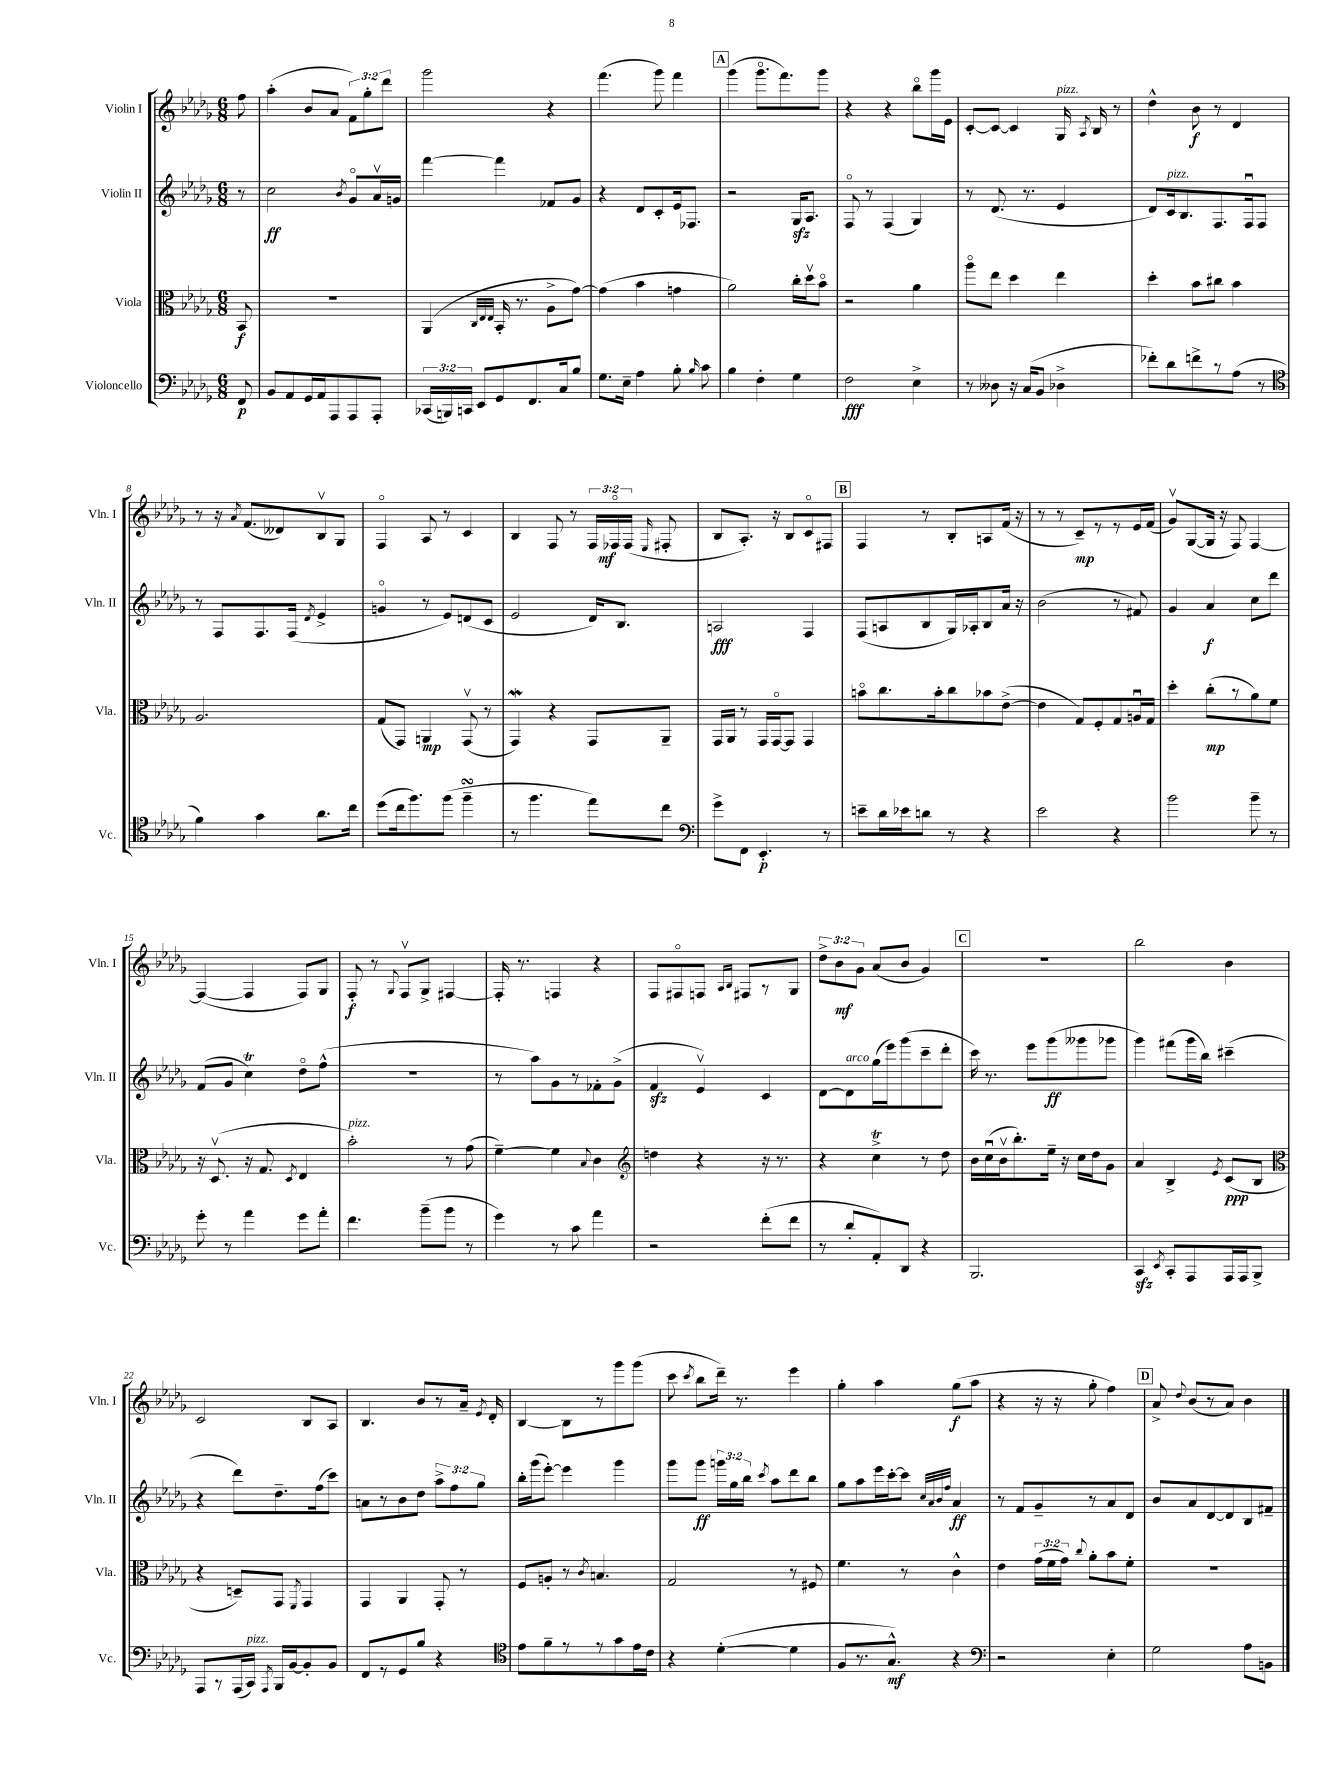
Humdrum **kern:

**kern	**dynam	**kern	**dynam	**kern	**dynam	**kern	**dynam
*part4	*part4	*part3	*part3	*part2	*part2	*part1	*part1
*staff4	*staff4	*staff3	*staff3	*staff2	*staff2	*staff1	*staff1
*I"Violoncello	*	*I"Viola	*	*I"Violin II	*	*I"Violin I	*
*I'Vc.	*	*I'Vla.	*	*I'Vln. II	*	*I'Vln. I	*
*clefF4	*	*clefC3	*	*clefG2	*	*clefG2	*
*k[b-e-a-d-g-]	*	*k[b-e-a-d-g-]	*	*k[b-e-a-d-g-]	*	*k[b-e-a-d-g-]	*
*M6/8	*	*M6/8	*	*M6/8	*	*M6/8	*
=	=	=	=	=	=	=	=
8FF/	p	8BB-/	f	8r	.	8ff\	.
=1	=1	=1	=1	=1	=1	=1	=1
8BB-/L	.	2.r	.	2cc\	ff	(4aa-'\	.
8AA-/	.	.	.	.	.	.	.
16GG-/L	.	.	.	.	.	8b-/L	.
16AA-/J	.	.	.	.	.	.	.
8AAA-/	.	.	.	.	.	8a-/J	.
.	.	.	.	8qb-/	.	.	.
8AAA-/	.	.	.	8g-/L	.	12f\L)	.
.	.	.	.	.	.	12gg-'\	.
8AAA-'/J	.	.	.	16a-v/L	.	.	.
.	.	.	.	.	.	12ddd-\J	.
.	.	.	.	16gn/JJ	.	.	.
=2	=2	=2	=2	=2	=2	=2	=2
(24CC-X/LL	.	(4AA-/	.	[4fff\	.	2ggg-\	.
24BBBn/)	.	.	.	.	.	.	.
24CCn/JJ	.	.	.	.	.	.	.
8EE-/L	.	.	.	.	.	.	.
.	.	32qqC/LLL	.	.	.	.	.
.	.	32qqE-/	.	.	.	.	.
.	.	32qqE-/JJJ	.	.	.	.	.
8GG-/	.	16BB-'/	.	4fff\]	.	.	.
.	.	8.r	.	.	.	.	.
8.FF/	.	.	.	.	.	.	.
.	.	8A-^\L	.	8f-X/L	.	4r	.
16C/k	.	.	.	.	.	.	.
8B-/J	.	[8g-\J)	.	8g-/J	.	.	.
=3	=3	=3	=3	=3	=3	=3	=3
8.G-\L	.	(4g-\]	.	4r	.	(4.fff\	.
16E-~\Jk	.	.	.	.	.	.	.
4A-\	.	4b-\	.	8d-/L	.	.	.
.	.	.	.	8c'/	.	8ggg-\)	.
8B-'\	.	4gn\	.	16e-/k	.	4fff\	.
.	.	.	.	8.F-X/J	.	.	.
16qqB-/	.	.	.	.	.	.	.
8c\	.	.	.	.	.	.	.
!!LO:REH:place=s1:t=A
=4	=4	=4	=4	=4	=4	=4	=4
4B-\	.	2a-\)	.	2r	.	(4ggg-\	.
4F'\	.	.	.	.	.	8.ggg-\L	.
.	.	.	.	.	.	8.fff\)	.
4G-\	.	16cc'\LL	.	16G-zz/KL	.	.	.
.	.	16dd-v\J	.	8.A-/J	.	.	.
.	.	8b-\J	.	.	.	8ggg-\J	.
=5	=5	=5	=5	=5	=5	=5	=5
2F\	fff	2r	.	8F/	.	4r	.
.	.	.	.	8r	.	.	.
.	.	.	.	(4F/	.	4r	.
4E-^\	.	4a-\	.	4G-/)	.	8bb-\L	.
.	.	.	.	.	.	16ggg-\L	.
.	.	.	.	.	.	16e-\JJ	.
=6	=6	=6	=6	=6	=6	=6	=6
8r	.	8aa-\L	.	8r	.	[8c'/L	.
8D--X\	.	8ee-\J	.	(8.d-/	.	8c/J_	.
16r	.	4dd-\	.	.	.	4c/]	.
(16C/KL	.	.	.	8.r	.	.	.
8BB-/J	.	.	.	.	.	.	.
!	!	!	!	!	!	!LO:TX:a:i:t=pizz.	!
4D-X^\	.	4ee-\	.	4e-/	.	16G-/	.
.	.	.	.	.	.	8qA-/	.
.	.	.	.	.	.	16B-/	.
.	.	.	.	.	.	8r	.
=7	=7	=7	=7	=7	=7	=7	=7
8f-X'\L)	.	4dd-'\	.	8d-/L)	.	4dd-^^\	.
!	!	!	!	!LO:TX:a:i:t=pizz.	!	!	!
8d-\	.	.	.	16c/k	.	.	.
.	.	.	.	8.B-/	.	.	.
8fn^\	.	8b-\L	.	.	.	8b-\	f
8r	.	8cc#X\J	.	8.F/	.	8r	.
(8A-\J	.	4b-\	.	.	.	4d-/	.
.	.	.	.	16Fu/k	.	.	.
8r	.	.	.	8F/J	.	.	.
!!LO:LB:g=z
=8	=8	=8	=8	=8	=8	=8	=8
*clefC4	*	*	*	*	*	*	*
4f\)	.	2.A-/	.	8r	.	8r	.
.	.	.	.	8F/L	.	16r	.
.	.	.	.	.	.	8qa-/	.
.	.	.	.	.	.	(8.f/L	.
4g-\	.	.	.	8.F/	.	.	.
.	.	.	.	.	.	8d--X/)	.
.	.	.	.	(16F/Jk	.	.	.
.	.	.	.	8qd-/	.	.	.
8.a-\L	.	.	.	4e-^/	.	8B-v/	.
.	.	.	.	.	.	8G-/J	.
16cc\Jk	.	.	.	.	.	.	.
=9	=9	=9	=9	=9	=9	=9	=9
(8dd-\L	.	(8G-/L	.	4gn/	.	4F/	.
16cc\k	.	8GG-/J)	.	.	.	.	.
8.ff\)	.	.	.	.	.	.	.
.	.	4AAn/	mp	8r	.	8A-/	.
(8ff\J	.	.	.	8e-/L)	.	8r	.
4ffsSsS~\	.	(8GG-v/	.	(8dn/	.	4c/	.
.	.	8r	.	8c/J	.	.	.
=10	=10	=10	=10	=10	=10	=10	=10
8r	.	4GG-w/)	.	2e-/	.	4B-/	.
4.ff\	.	.	.	.	.	.	.
.	.	4r	.	.	.	8F/	.
.	.	.	.	.	.	8r	.
8ee-\L)	.	8GG-/L	.	16d-/KL)	.	24F/LL	.
.	.	.	.	.	.	24F-X/	mf
.	.	.	.	8.B-/J	.	.	.
.	.	.	.	.	.	(24F-/JJ	.
.	.	.	.	.	.	16qqE-/	.
8cc\J	.	8AA-~/J	.	.	.	8F#X'/	.
=11	=11	=11	=11	=11	=11	=11	=11
*clefF4	*	*	*	*	*	*	*
8g-^\L	.	16GG-/LL	.	2An/	fff	8B-/L	.
.	.	16AA-/JJ	.	.	.	.	.
8FF\J	.	8r	.	.	.	8.A-'/J)	.
4.EE-'/	p	16GG-/LL	.	.	.	.	.
.	.	[16GG-/J	.	.	.	16r	.
.	.	8GG-/J]	.	.	.	8B-/L	.
.	.	4GG-/	.	4F/	.	8c/	.
8r	.	.	.	.	.	8F#X/J	.
!!LO:REH:place=s1:t=B
=12	=12	=12	=12	=12	=12	=12	=12
8en~\L	.	8bn\L	.	(8F/L	.	4F/	.
16d-\L	.	8.cc\	.	8An/	.	.	.
16e-X\J	.	.	.	.	.	.	.
8dn\J	.	.	.	8B-/	.	8r	.
.	.	16b'\k	.	.	.	.	.
8r	.	8cc\	.	16G-/L)	.	8B-'/L	.
.	.	.	.	16A-X'/J	.	.	.
4r	.	8b-X\	.	8B-/	.	8An/	.
.	.	([8e-^\J	.	16a-/Jk	.	(16f/Jk	.
.	.	.	.	16r	.	16r	.
=13	=13	=13	=13	=13	=13	=13	=13
2e-\	.	4e-\]	.	(2b-\	.	8r	.
.	.	.	.	.	.	8r	.
.	.	8G-/L)	.	.	.	8c~/L)	mp
.	.	8F'/	.	.	.	8r	.
4r	.	8G-/	.	8r	.	8r	.
.	.	16Anu/L	.	8f#X/)	.	16e-/L	.
.	.	16G-/JJ	.	.	.	(16f/JJ	.
=14	=14	=14	=14	=14	=14	=14	=14
2b-\	.	4dd-'\	.	4g-/	.	8g-v/L)	.
.	.	.	.	.	.	([8G-/	.
.	.	(8cc'\L	mp	4a-/	f	16G-/Jk]	.
.	.	.	.	.	.	16r	.
.	.	8r	.	.	.	8F/)	.
8b-~\	.	8a-\)	.	8cc\L	.	[4F/	.
8r	.	8f\J	.	8ddd-\J	.	.	.
!!LO:LB:g=z
=15	=15	=15	=15	=15	=15	=15	=15
8g-'\	.	16r	.	(8f/L	.	(4F/_	.
.	.	(8.D-v/	.	.	.	.	.
8r	.	.	.	8g-/J	.	.	.
4a-\	.	16r	.	4cct\)	.	4F/]	.
.	.	8.G-/	.	.	.	.	.
.	.	8qD-/	.	.	.	.	.
8g-\L	.	4E-/	.	8dd-\L	.	8F/L)	.
8a-'\J	.	.	.	(8ff^^\J	.	8G-/J	.
=16	=16	=16	=16	=16	=16	=16	=16
!	!	!LO:TX:a:i:t=pizz.	!	!	!	!	!
4.f\	.	2b-'\)	.	2.r	.	8F'/	f
.	.	.	.	.	.	8r	.
.	.	.	.	.	.	8qqG-/	.
.	.	.	.	.	.	8Fv/L	.
(8b-~\L	.	.	.	.	.	8G-^/J	.
8b-\J	.	8r	.	.	.	[4F#X/	.
8r	.	(8g-\	.	.	.	.	.
=17	=17	=17	=17	=17	=17	=17	=17
4g-\)	.	[4f~\)	.	8r	.	16F#'/]	.
.	.	.	.	.	.	8.r	.
.	.	.	.	8aa-\L)	.	.	.
8r	.	4f\]	.	8g-\	.	4Fn/	.
8c\	.	.	.	8r	.	.	.
.	.	8qqB-/	.	.	.	.	.
4a-\	.	4c\	.	8f-X'\	.	4r	.
.	.	.	.	(8g-^\J	.	.	.
=18	=18	=18	=18	=18	=18	=18	=18
*	*	*clefG2	*	*	*	*	*
2r	.	4ddn\	.	4fzz/	.	8F/L	.
.	.	.	.	.	.	8F#X/	.
.	.	4r	.	4e-v/)	.	8Fn/J	.
.	.	.	.	.	.	16qqA-/LL	.
.	.	.	.	.	.	16qqB-/JJ	.
.	.	.	.	.	.	8F#X/L	.
(8f'\L	.	16r	.	4c/	.	8r	.
.	.	8.r	.	.	.	.	.
8f\J	.	.	.	.	.	8G-/J	.
=19	=19	=19	=19	=19	=19	=19	=19
8r	.	4r	.	[8d-\L	.	12dd-^\L	.
.	.	.	.	.	.	12b-\	mf
!	!	!	!	!LO:TX:a:i:t=arco	!	!	!
8d-'/L	.	.	.	8d-\]	.	.	.
.	.	.	.	.	.	12g-\J	.
8AA-'/)	.	4cct^\	.	(16gg-\L	.	(8a-/L	.
.	.	.	.	16eee-\J)	.	.	.
8DD-/J	.	.	.	(8ggg-\	.	8b-/J	.
4r	.	8r	.	8ccc~\	.	4g-/)	.
.	.	8dd-\	.	8ddd-'\J	.	.	.
!!LO:REH:place=s1:t=C
=20	=20	=20	=20	=20	=20	=20	=20
2.BBB-/	.	16b-\LL	.	16ccc\)	.	2.r	.
.	.	(16ccu\	.	8.r	.	.	.
.	.	16b-v\J	.	.	.	.	.
.	.	8.bb-'\)	.	.	.	.	.
.	.	.	.	8eee-\L	.	.	.
.	.	16ee-~\Jk	.	(8ggg-\	ff	.	.
.	.	16r	.	.	.	.	.
.	.	16cc\LL	.	8ggg--X\	.	.	.
.	.	16dd-\J	.	.	.	.	.
.	.	8g-\J	.	8ggg-X\J	.	.	.
=21	=21	=21	=21	=21	=21	=21	=21
4CCzz/	.	4a-/	.	4ggg-\)	.	2bb-\	.
8qEE-/	.	.	.	.	.	.	.
8CC'/L	.	4B-^/	.	(8fff#X\L	.	.	.
8AAA-/	.	.	.	16ggg-\L	.	.	.
.	.	.	.	16bb-\JJ)	.	.	.
.	.	8qe-/	.	.	.	.	.
16AAA-/L	.	(8c/L	ppp	(4ccc#X~\	.	4b-\	.
16AAA-/J	.	.	.	.	.	.	.
8BBB-^/J	.	8B-/J	.	.	.	.	.
!!LO:LB:g=z
=22	=22	=22	=22	=22	=22	=22	=22
*	*	*clefC3	*	*	*	*	*
8AAA-/L	.	4r	.	4r	.	2c/	.
8r	.	.	.	.	.	.	.
(16AAA-/L	.	8Dn~/L)	.	8ddd-\L)	.	.	.
!LO:TX:a:i:t=pizz.	!	!	!	!	!	!	!
16CC/JJ)	.	.	.	.	.	.	.
8qAAA-/	.	.	.	.	.	.	.
16BBB-/LL	.	8GG-/J	.	8.dd-~\	.	.	.
[16BB-/J	.	.	.	.	.	.	.
.	.	8qFF/	.	.	.	.	.
8BB-'/]	.	4GG-/	.	.	.	8B-/L	.
.	.	.	.	(16ff\k	.	.	.
8BB-/J	.	.	.	8ccc\J)	.	8A-/J	.
=23	=23	=23	=23	=23	=23	=23	=23
8FF/L	.	4GG-/	.	8an\L	.	4.B-/	.
8r	.	.	.	8r	.	.	.
8GG-/	.	4AA-/	.	8b-\	.	.	.
8B-/J	.	.	.	8dd-\J	.	8b-/L	.
4r	.	8GG-'/	.	12aa-^\L	.	8r	.
.	.	.	.	12ff\	.	.	.
.	.	8r	.	.	.	16a-~/Jk	.
.	.	.	.	12gg-\J	.	.	.
.	.	.	.	.	.	8qe-/	.
.	.	.	.	.	.	16d-'/	.
=24	=24	=24	=24	=24	=24	=24	=24
*clefC4	*	*	*	*	*	*	*
8e-\L	.	8F/L	.	16bb-'\LL	.	[4B-/	.
.	.	.	.	(16ggg-\J	.	.	.
8f~\	.	8An'/J	.	[8eee-'\J)	.	.	.
8r	.	8r	.	4eee-\]	.	8B-\L]	.
.	.	8qc/	.	.	.	.	.
8r	.	4.Bn/	.	.	.	8r	.
8g-\	.	.	.	4ggg-\	.	8ggg-\	.
16e-\L	.	.	.	.	.	(8ggg-\J	.
16c\JJ	.	.	.	.	.	.	.
=25	=25	=25	=25	=25	=25	=25	=25
4r	.	2G-/	.	8ggg-\L	.	8ccc\	.
.	.	.	.	.	.	8qccc/	.
.	.	.	.	8ggg-\J	ff	8bb-\L	.
([4d-'\	.	.	.	24gggn\LL	.	16ddd-~\Jk)	.
.	.	.	.	24gg-\	.	.	.
.	.	.	.	.	.	8.r	.
.	.	.	.	24bb-\JJ	.	.	.
.	.	.	.	8qccc/	.	.	.
.	.	.	.	8aa-\L	.	.	.
4d-\]	.	8r	.	8ddd-\	.	4eee-\	.
.	.	8F#X/	.	8bb-\J	.	.	.
=26	=26	=26	=26	=26	=26	=26	=26
8F/L	.	4.f\	.	8gg-\L	.	4gg-'\	.
8.r	.	.	.	8aa-\	.	.	.
.	.	.	.	16eee-\L	.	4aa-\	.
8.G-^^/J)	mf	.	.	[16ccc'\J	.	.	.
.	.	8r	.	8ccc\J]	.	.	.
.	.	.	.	32qqcc/LLL	.	.	.
.	.	.	.	32qqa-/	.	.	.
.	.	.	.	32qqb-/	.	.	.
.	.	.	.	32qqff/JJJ	.	.	.
4r	.	4c^^\	.	4a-/	ff	(8gg-\L	f
.	.	.	.	.	.	8aa-\J	.
=27	=27	=27	=27	=27	=27	=27	=27
*clefF4	*	*	*	*	*	*	*
2r	.	4e-\	.	8r	.	4r	.
.	.	.	.	8f/L	.	.	.
.	.	(24g-\LL	.	8g-~/	.	16r	.
.	.	24f\	.	.	.	.	.
.	.	.	.	.	.	16r	.
.	.	24g-\JJ)	.	.	.	.	.
.	.	8qqcc/	.	.	.	.	.
.	.	8a-'\L	.	8r	.	8gg-'\	.
4E-'\	.	8b-\	.	8a-/	.	4ff\)	.
.	.	8f'\J	.	8d-/J	.	.	.
!!LO:REH:place=s1:t=D
=28	=28	=28	=28	=28	=28	=28	=28
2G-\	.	2.r	.	8b-/L	.	8a-^/	.
.	.	.	.	.	.	8qqdd-/	.
.	.	.	.	8a-/	.	(8b-/L	.
.	.	.	.	[8d-/	.	8r	.
.	.	.	.	8d-/]	.	8a-/J)	.
8A-\L	.	.	.	8B-/	.	4b-\	.
8BBn\J	.	.	.	8f#X~/J	.	.	.
==	==	==	==	==	==	==	==
*-	*-	*-	*-	*-	*-	*-	*-
